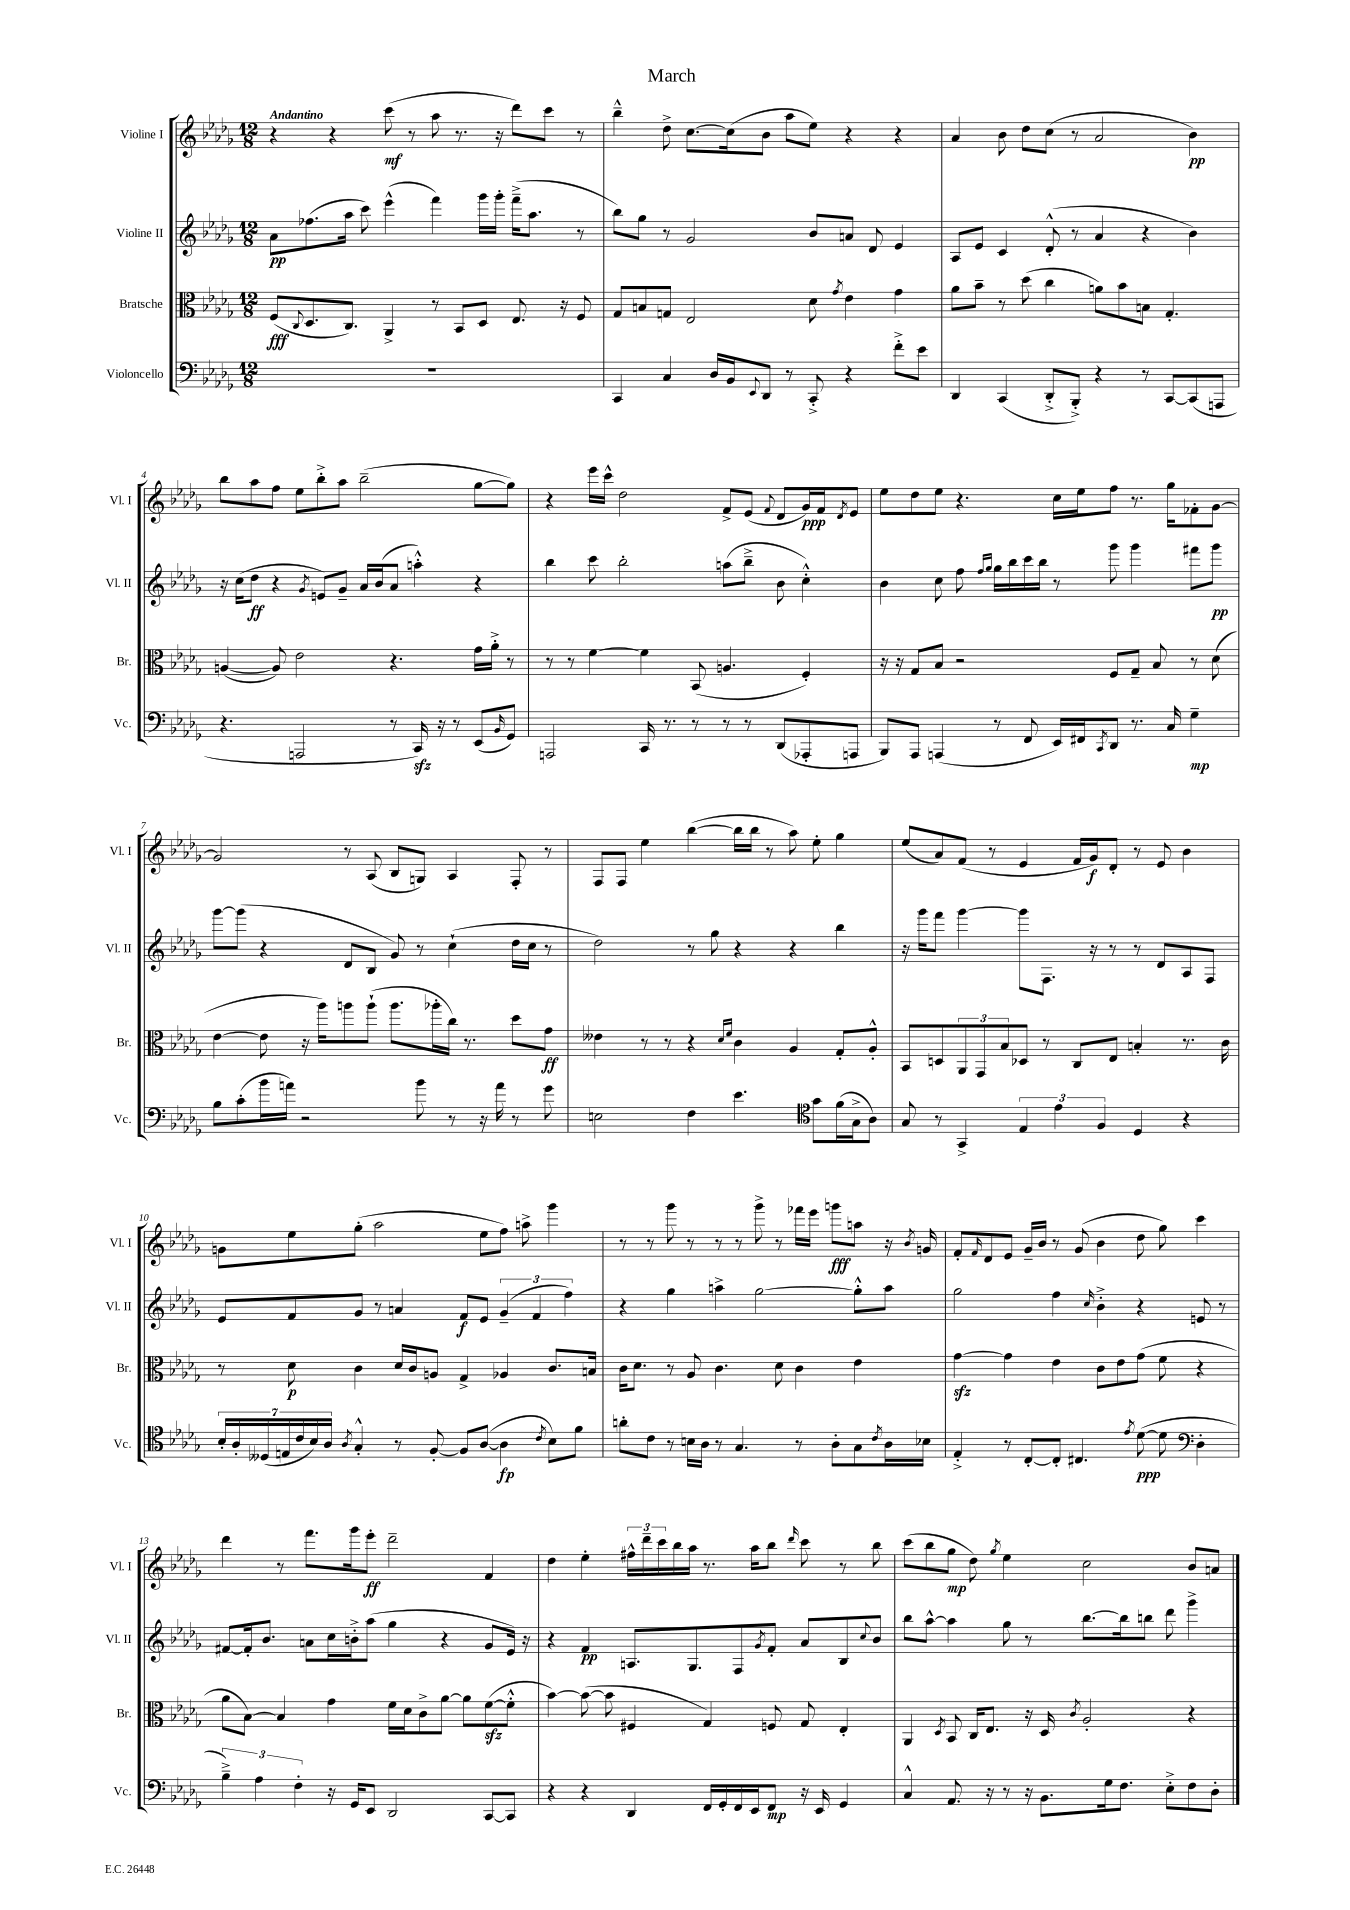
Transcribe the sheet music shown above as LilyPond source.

\header { title = "March" }
<<
\new StaffGroup <<
\new Staff = "s0" \with { instrumentName = "Violine I" shortInstrumentName = "Vl. I" } {
    \clef treble \key des \major \numericTimeSignature \time 12/8 \tempo "Andantino"
    r4 r4 c'''8\mf( r8 aes''8 r8. r16 des'''8) c'''8 r8 |
    bes''4---^ des''8-> c''8.~ c''16( bes'8 aes''8 ees''8) r4 r4 |
    aes'4 bes'8 des''8 c''8( r8 aes'2 bes'4\pp) |
    bes''8 aes''8 f''8 ees''8 bes''8-.-> aes''8 bes''2--( ges''8~ ges''8) |
    r4 ees'''16 c'''16-^ des''2 f'8-> ees'8( \appoggiatura { f'8 } des'8 ges'16\ppp) f'16 \acciaccatura { des'8 } ees'8 |
    ees''8 des''8 ees''8 r4. c''16 ees''16 f''8 r8. ges''16 fes'8-. ges'8~ |
    ges'2 r8 aes8( bes8 g8) aes4 f8-. r8 |
    f8 f8 ees''4 bes''4~( bes''16 bes''16 r8 aes''8) ees''8-. ges''4 |
    ees''8( aes'8) f'8( r8 ees'4 f'16 ges'16\f) des'8-. r8 ees'8 bes'4 |
    g'8 ees''8 ges''8-.( aes''2 ees''8 f''8) a''8-> ges'''4 |
    r8 r8 ges'''8 r8 r8 r8 ges'''8-> r8 fes'''16 ees'''16 g'''8\fff a''8 r16 \acciaccatura { bes'8 } g'16 |
    f'8-. \grace { f'16 } des'8 ees'8 ges'16-- bes'16 r8 ges'8( bes'4 des''8 ges''8) c'''4 |
    des'''4 r8 f'''8. ges'''16 ees'''8-.\ff des'''2-- f'4 |
    des''4 ees''4-. \tuplet 3/2 { fis''16-^ des'''16-- c'''16 } bes''16 aes''16 r8. aes''16 bes''8 \grace { des'''16 } c'''8 r8 bes''8 |
    c'''8( bes''8 ges''8\mp des''8) \acciaccatura { ges''8 } ees''4 c''2 bes'8 a'8 \bar "|." |
}
\new Staff = "s1" \with { instrumentName = "Violine II" shortInstrumentName = "Vl. II" } {
    \clef treble \key des \major \numericTimeSignature \time 12/8
    aes'8\pp fes''8.( aes''16 c'''8) ees'''4-^( f'''4) ges'''16 ges'''16-. f'''16--->( aes''8. r8 |
    bes''8) ges''8 r8 ges'2 bes'8 a'8 des'8 ees'4 |
    aes8 ees'8 c'4 des'8-.-^( r8 aes'4 r4 bes'4) |
    r16 c''16( des''8\ff r4 \acciaccatura { ges'8 } e'8) ges'8-- aes'16 bes'16( aes'8 a''4-.-^) r4 |
    bes''4 c'''8 bes''2-. a''8( bes''8---> bes'8 c''4-.-^) |
    bes'4 c''8 f''8 \grace { f''16 ges''16 } ges''16 bes''16 c'''16 bes''16 r8 ges'''8 ges'''4 fis'''8 ges'''8\pp |
    ges'''8~ ges'''8( r4 des'8 bes8 ges'8) r8 c''4-!( des''16 c''16 r8 |
    des''2) r8 ges''8 r4 r4 bes''4 |
    r16 ges'''16 f'''8 ges'''4~ ges'''8 f8. r16 r8 r8 des'8 aes8 f8 |
    ees'8 f'8 ges'8 r8 a'4 f'8\f ees'8 \tuplet 3/2 { ges'4--( f'4 f''4) } |
    r4 ges''4 a''4-> ges''2~ ges''8-.-^ a''8 |
    ges''2 f''4 \grace { c''16 } bes'4-.-> r4 e'8 r8 |
    fis'8~ fis'16-. bes'8. a'8 c''16 b'16-.-> aes''8( ges''4 r4 ges'8 ees'16) r16 |
    r4 f'4\pp a8. ges8. f8 \acciaccatura { ges'8 } f'8-. aes'8 bes8 \appoggiatura { c''8 } bes'8 |
    bes''8 aes''8~-^ aes''4 ges''8 r8 bes''8.~ bes''16 b''8 des'''8 ges'''4-> \bar "|." |
}
\new Staff = "s2" \with { instrumentName = "Bratsche" shortInstrumentName = "Br." } {
    \clef alto \key des \major \numericTimeSignature \time 12/8
    f8\fff( \appoggiatura { c8 } des8. c8.) aes,4-> r8 bes,8 des8 ees8. r16 f8 |
    ges8 b8 g8 ees2 des'8 \acciaccatura { ges'8 } ees'4 ges'4 |
    aes'8 bes'8-- r8 des''8( c''4 a'8) bes'8 b8 ges4.-. |
    a4~( a8) ees'2 r4. ges'16 aes'16-.-> r8 |
    r8 r8 f'4~ f'4 bes,8( a4. f4-.) |
    r16 r16 ges8 bes8 r2 f8 ges8-- bes8 r8 des'8( |
    ees'4~ ees'8 r16 aes''16) a''8 a''8-!( a''8. aes''16-. c''16) r8. des''8 ges'8\ff |
    eeses'4 r8 r8 r4 \grace { des'16 f'16 } c'4 aes4 ges8-. aes8-.-^ |
    bes,8 d8 \tuplet 3/2 { aes,8 ges,8 bes8 } des8 r8 c8 ees8 b4-. r8. c'16 |
    r8 des'8\p c'4 des'16 c'16 a8 ges4-> aes4 c'8. b16 |
    c'16 des'8. r8 aes8 c'4. des'8 c'4 ees'4 |
    ges'4~\sfz ges'4 ees'4 c'8 ees'8 ges'8( f'8 r4 |
    aes'8 bes8~) bes4 ges'4 f'16 des'16 c'8-> aes'8~ aes'8 f'8~\sfz( f'8-.-^ |
    bes'4~) bes'8~( bes'8 fis4 ges4) f8 ges8 ees4-. |
    aes,4 \acciaccatura { des8 } bes,8 c16 ees8. r16 des16 \acciaccatura { c'8 } aes2-. r4 \bar "|." |
}
\new Staff = "s3" \with { instrumentName = "Violoncello" shortInstrumentName = "Vc." } {
    \clef bass \key des \major \numericTimeSignature \time 12/8
    R1. |
    c,4 c4 des16 bes,16 \appoggiatura { ees,8 } des,8 r8 c,8-.-> r4 f'8-.-> ees'8 |
    des,4 c,4( des,8-.-> bes,,8-.->) r4 r8 c,8~ c,8( a,,8 |
    r4. a,,2 r8 c,16\sfz) r16 r8 ees,8( \grace { bes,16 } ges,8) |
    a,,2 c,16 r8. r8 r8 r8 des,8( aes,,8-. a,,8 |
    bes,,8) aes,,8 a,,4( r8 f,8 ees,16) fis,16 \acciaccatura { c,8 } des,8 r8. c16 ges4--\mp |
    bes8 c'8-.( bes'16 a'16) r2 bes'8 r8 r16 a'16 r8 ges'8 |
    e2 f4 ees'4. \clef tenor ges'8 f'16( ges16-> aes8) |
    ges8 r8 ges,4-> \tuplet 3/2 { ees4 ees'4 f4 } des4 r4 |
    \tuplet 7/4 { bes16-. aes16-. deses16( e16 c'16 bes16) aes16 } \acciaccatura { aes8 } ges4-.-^ r8 f8~-. f8 aes8~( aes4\fp \acciaccatura { c'8 } bes8) f'8 |
    a'8-. c'8 r8 b16 aes16 r8 ges4. r8 aes8-. ges8 \acciaccatura { c'8 } aes16 bes16 |
    ees4-.-> r8 c8~-. c8-. cis4. \acciaccatura { ees'8 } des'8~\ppp( des'8 \clef bass des4-. |
    \tuplet 3/2 { bes4--->) aes4 f4-. } r16 ges,16 ees,8 des,2 c,8~ c,8 |
    r4 r4 des,4 f,16 ges,16-. f,16 ees,16 f,8\mp r16 ees,16 ges,4 |
    c4-^ aes,8. r16 r8 r16 bes,8. ges16 f8. ees8-.-> f8 des8-. \bar "|." |
}
>>
>>
